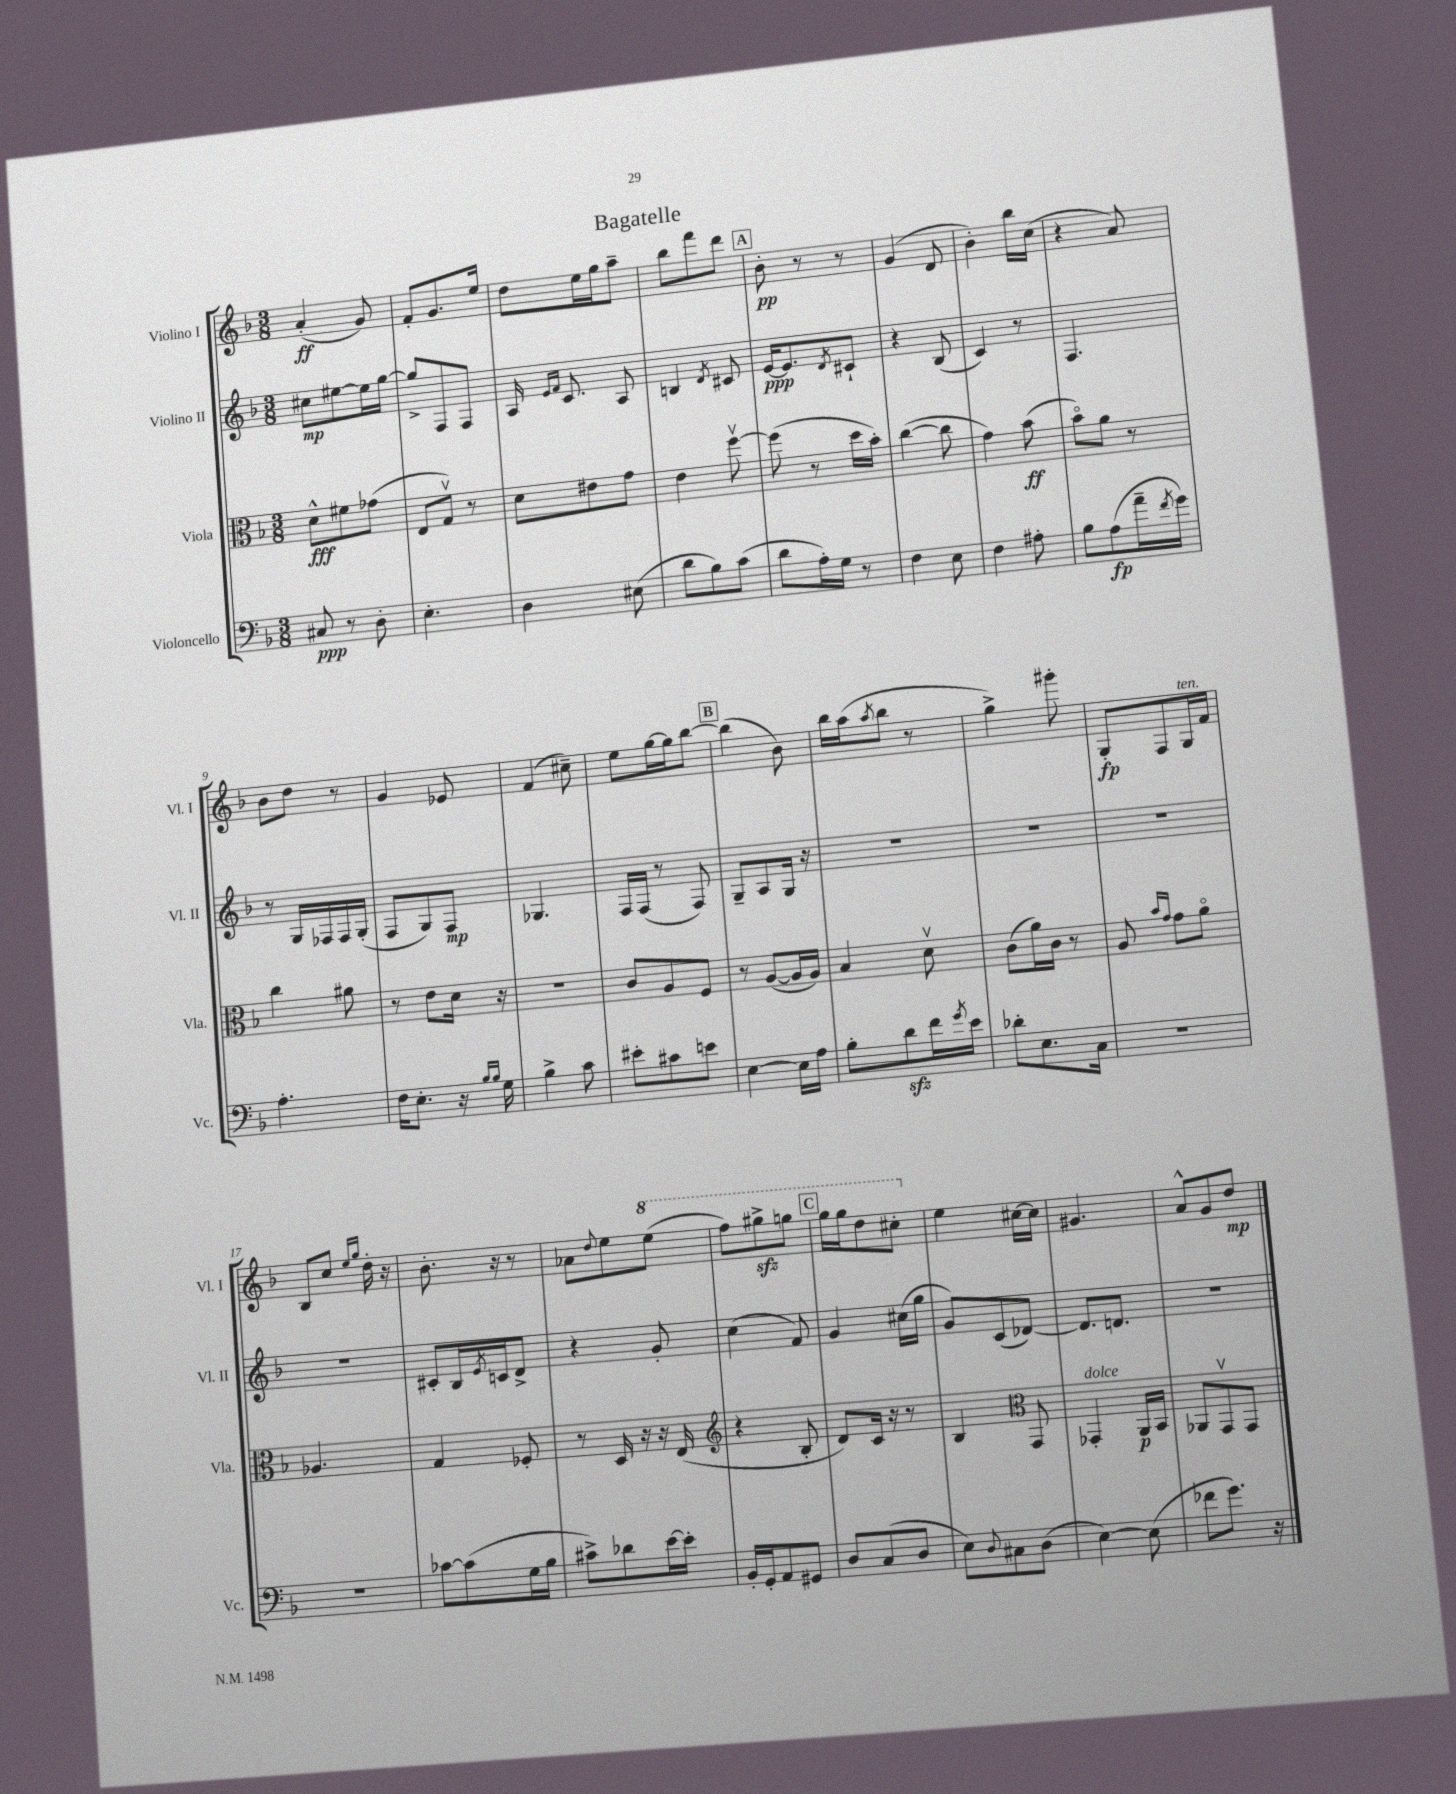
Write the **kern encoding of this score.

**kern	**dynam	**kern	**dynam	**kern	**dynam	**kern	**dynam
*part4	*part4	*part3	*part3	*part2	*part2	*part1	*part1
*staff4	*staff4	*staff3	*staff3	*staff2	*staff2	*staff1	*staff1
*I"Violoncello	*	*I"Viola	*	*I"Violino II	*	*I"Violino I	*
*I'Vc.	*	*I'Vla.	*	*I'Vl. II	*	*I'Vl. I	*
*clefF4	*	*clefC3	*	*clefG2	*	*clefG2	*
*k[b-]	*	*k[b-]	*	*k[b-]	*	*k[b-]	*
*M3/8	*	*M3/8	*	*M3/8	*	*M3/8	*
=1	=1	=1	=1	=1	=1	=1	=1
8C#X/	ppp	8d^^\L	fff	8cc#X\L	mp	(4a'/	ff
8r	.	8f#X\	.	[8ee#X\	.	.	.
8D'\	.	(8g-X\J	.	16ee#\L]	.	8g/)	.
.	.	.	.	[16gg\JJ	.	.	.
=2	=2	=2	=2	=2	=2	=2	=2
4.E'\	.	8E/L	.	8gg^/L]	.	8f'/L	.
.	.	8Gv/J)	.	8F/	.	8.g/	.
.	.	8r	.	8F/J	.	.	.
.	.	.	.	.	.	16ee/Jk	.
=3	=3	=3	=3	=3	=3	=3	=3
4D\	.	8d\L	.	16A/	.	8dd\L	.
.	.	.	.	16qqe/LL	.	.	.
.	.	.	.	16qqf/JJ	.	.	.
.	.	.	.	8.c/	.	.	.
.	.	8e#X\	.	.	.	16ee\L	.
.	.	.	.	.	.	16gg\J	.
(8E#X\	.	8g\J	.	8A/	.	8aa~\J	.
=4	=4	=4	=4	=4	=4	=4	=4
8d\L	.	4e\	.	4Bn/	.	8bb-\L	.
8B-\)	.	.	.	.	.	8fff\	.
.	.	.	.	8qd/	.	.	.
(8c\J	.	[8ffv\	.	8c#X/	.	8ddd\J	.
!!LO:REH:place=s1:t=A
=5	=5	=5	=5	=5	=5	=5	=5
8d\L	.	(8ff\]	.	[16e/KL	ppp	8b-'\	pp
.	.	.	.	8.e/]	.	.	.
16A'\L)	.	8r	.	.	.	8r	.
16G\JJ	.	.	.	.	.	.	.
.	.	.	.	8qd/	.	.	.
8r	.	16dd\LL	.	8c#X`/J	.	8r	.
.	.	16b-'\JJ)	.	.	.	.	.
=6	=6	=6	=6	=6	=6	=6	=6
4F\	.	([4cc\	.	4r	.	(4g/	.
8E\	.	8cc\]	.	(8B-/	.	8d/	.
=7	=7	=7	=7	=7	=7	=7	=7
4F\	.	4g\)	.	4c/)	.	4b-'\)	.
8A#X'\	.	(8b-\	ff	8r	.	16bb-\LL	.
.	.	.	.	.	.	(16cc\JJ	.
=8	=8	=8	=8	=8	=8	=8	=8
8B-\L	.	8b-\L)	.	4.F/	.	4r	.
(8A\	fp	8a\J	.	.	.	.	.
16a~\L	.	8r	.	.	.	8a/)	.
8qf/	.	.	.	.	.	.	.
16g\JJ)	.	.	.	.	.	.	.
!!LO:LB:g=z
=9	=9	=9	=9	=9	=9	=9	=9
4.A'\	.	4cc\	.	8r	.	8b-\L	.
.	.	.	.	16G/LL	.	8dd\J	.
.	.	.	.	16F-X/	.	.	.
.	.	8a#X\	.	16F-/	.	8r	.
.	.	.	.	(16G'/JJ	.	.	.
=10	=10	=10	=10	=10	=10	=10	=10
16F\KL	.	8r	.	8F/L	.	4g/	.
8.E'\J	.	.	.	.	.	.	.
.	.	8e\L	.	8G/)	.	.	.
16r	.	16d\Jk	.	8F/J	mp	8e-X/	.
16qqB-/LL	.	.	.	.	.	.	.
16qqB-/JJ	.	.	.	.	.	.	.
16G\	.	16r	.	.	.	.	.
=11	=11	=11	=11	=11	=11	=11	=11
4B-^\	.	4.r	.	4.G-X/	.	(4f/	.
8c\	.	.	.	.	.	8cc#X~\)	.
=12	=12	=12	=12	=12	=12	=12	=12
8e#X'\L	.	8c/L	.	16F/LL	.	8ee\L	.
.	.	.	.	(16F/JJ	.	.	.
8c#X\	.	8A/	.	8r	.	[16gg\L	.
.	.	.	.	.	.	16gg\J]	.
8en\J	.	8F/J	.	8F/)	.	[8bb-\J	.
!!LO:REH:place=s1:t=B
=13	=13	=13	=13	=13	=13	=13	=13
[4E\	.	8r	.	8G~/L	.	(4bb-\]	.
.	.	([8A/L	.	8A/	.	.	.
16E\LL]	.	16A/L]	.	16G/Jk	.	8b-\)	.
16A\JJ	.	16A/JJ)	.	16r	.	.	.
=14	=14	=14	=14	=14	=14	=14	=14
8B-'\L	.	4B-/	.	4.r	.	16bb-\LL	.
.	.	.	.	.	.	(16aa\J	.
.	.	.	.	.	.	8qaa/	.
8dzz\	.	.	.	.	.	8bb-\J	.
16f\L	.	8dv\	.	.	.	8r	.
8qg/	.	.	.	.	.	.	.
16e\JJ	.	.	.	.	.	.	.
=15	=15	=15	=15	=15	=15	=15	=15
8d-X'\L	.	(8c\L	.	4.r	.	4gg^\)	.
8.E\	.	16a\L)	.	.	.	.	.
.	.	16c\JJ	.	.	.	.	.
.	.	8r	.	.	.	8ggg#X'\	.
16C\Jk	.	.	.	.	.	.	.
=16	=16	=16	=16	=16	=16	=16	=16
4.r	.	8A/	.	4.r	.	8G'/L	fp
.	.	16qqb-/LL	.	.	.	.	.
.	.	16qqg/JJ	.	.	.	.	.
.	.	8g\L	.	.	.	8F/	.
!	!	!	!	!	!	!LO:TX:a:i:t=ten.	!
.	.	8a\J	.	.	.	16G/L	.
.	.	.	.	.	.	16f/JJ	.
!!LO:LB:g=z
=17	=17	=17	=17	=17	=17	=17	=17
4.r	.	4.A-X/	.	4.r	.	8B-/L	.
.	.	.	.	.	.	8cc/J	.
.	.	.	.	.	.	16qqee/LL	.
.	.	.	.	.	.	16qqgg/JJ	.
.	.	.	.	.	.	16dd'\	.
.	.	.	.	.	.	16r	.
=18	=18	=18	=18	=18	=18	=18	=18
[8c-X\L	.	4G/	.	8c#X'/L	.	8.b-'\	.
(8c-\]	.	.	.	16B-/L	.	.	.
.	.	.	.	8qe/	.	.	.
.	.	.	.	16cn/J	.	16r	.
16G\L	.	8F-X'/	.	8d^/J	.	8r	.
16B-\JJ	.	.	.	.	.	.	.
=19	=19	=19	=19	=19	=19	=19	=19
8c#X^\L)	.	8r	.	4r	.	8a-X\L	.
.	.	.	.	.	.	8qqdd/	.
8d-X\	.	16D/	.	.	.	8ee\	.
.	.	16r	.	.	.	.	.
*	*	*	*	*	*	*8va	*
[16e\L	.	16r	.	8g'/	.	(8eee\J	.
16e'\JJ]	.	(16E/	.	.	.	.	.
=20	=20	=20	=20	=20	=20	=20	=20
*	*	*clefG2	*	*	*	*	*
16BB-'/LL	.	4r	.	(4cc\	.	8fff\L)	.
16GG'/J	.	.	.	.	.	.	.
8AA/	.	.	.	.	.	8ggg#Xzz^\	.
8GG#X/J	.	8B-'/	.	8f/)	.	8gggn\J	.
!!LO:REH:place=s1:t=C
=21	=21	=21	=21	=21	=21	=21	=21
8D/L	.	8d/L)	.	4g/	.	16ggg\LL	.
.	.	.	.	.	.	16ggg\J	.
(8C/	.	16c/Jk	.	.	.	8ddd\	.
.	.	16r	.	.	.	.	.
8D/J	.	8r	.	(16cc#X\LL	.	8ccc#X'\J	.
.	.	.	.	16gg\JJ	.	.	.
=22	=22	=22	=22	=22	=22	=22	=22
*	*	*	*	*	*	*X8va	*
8E\L)	.	4B-/	.	8g/L)	.	4ee\	.
8qqD/	.	.	.	.	.	.	.
8C#X\	.	.	.	(8c/	.	.	.
*	*	*clefC3	*	*	*	*	*
(8D\J	.	8GG/	.	[8d-X/J)	.	[16cc#X\LL	.
.	.	.	.	.	.	16cc#\JJ]	.
=23	=23	=23	=23	=23	=23	=23	=23
!	!	!LO:TX:a:i:t=dolce	!	!	!	!	!
[4E\)	.	4GG-X'/	.	8.d-/L]	.	4.g#X/	.
.	.	.	.	8.dn/J	.	.	.
(8E\]	.	16AA/LL	p	.	.	.	.
.	.	16BB-/JJ	.	.	.	.	.
=24	=24	=24	=24	=24	=24	=24	=24
8f-X\L	.	8AA-X/L	.	4.r	.	8a^^/L	.
8.g\J)	.	8GGv/	.	.	.	8g/	.
.	.	8GG/J	.	.	.	8dd/J	mp
16r	.	.	.	.	.	.	.
==	==	==	==	==	==	==	==
*-	*-	*-	*-	*-	*-	*-	*-
